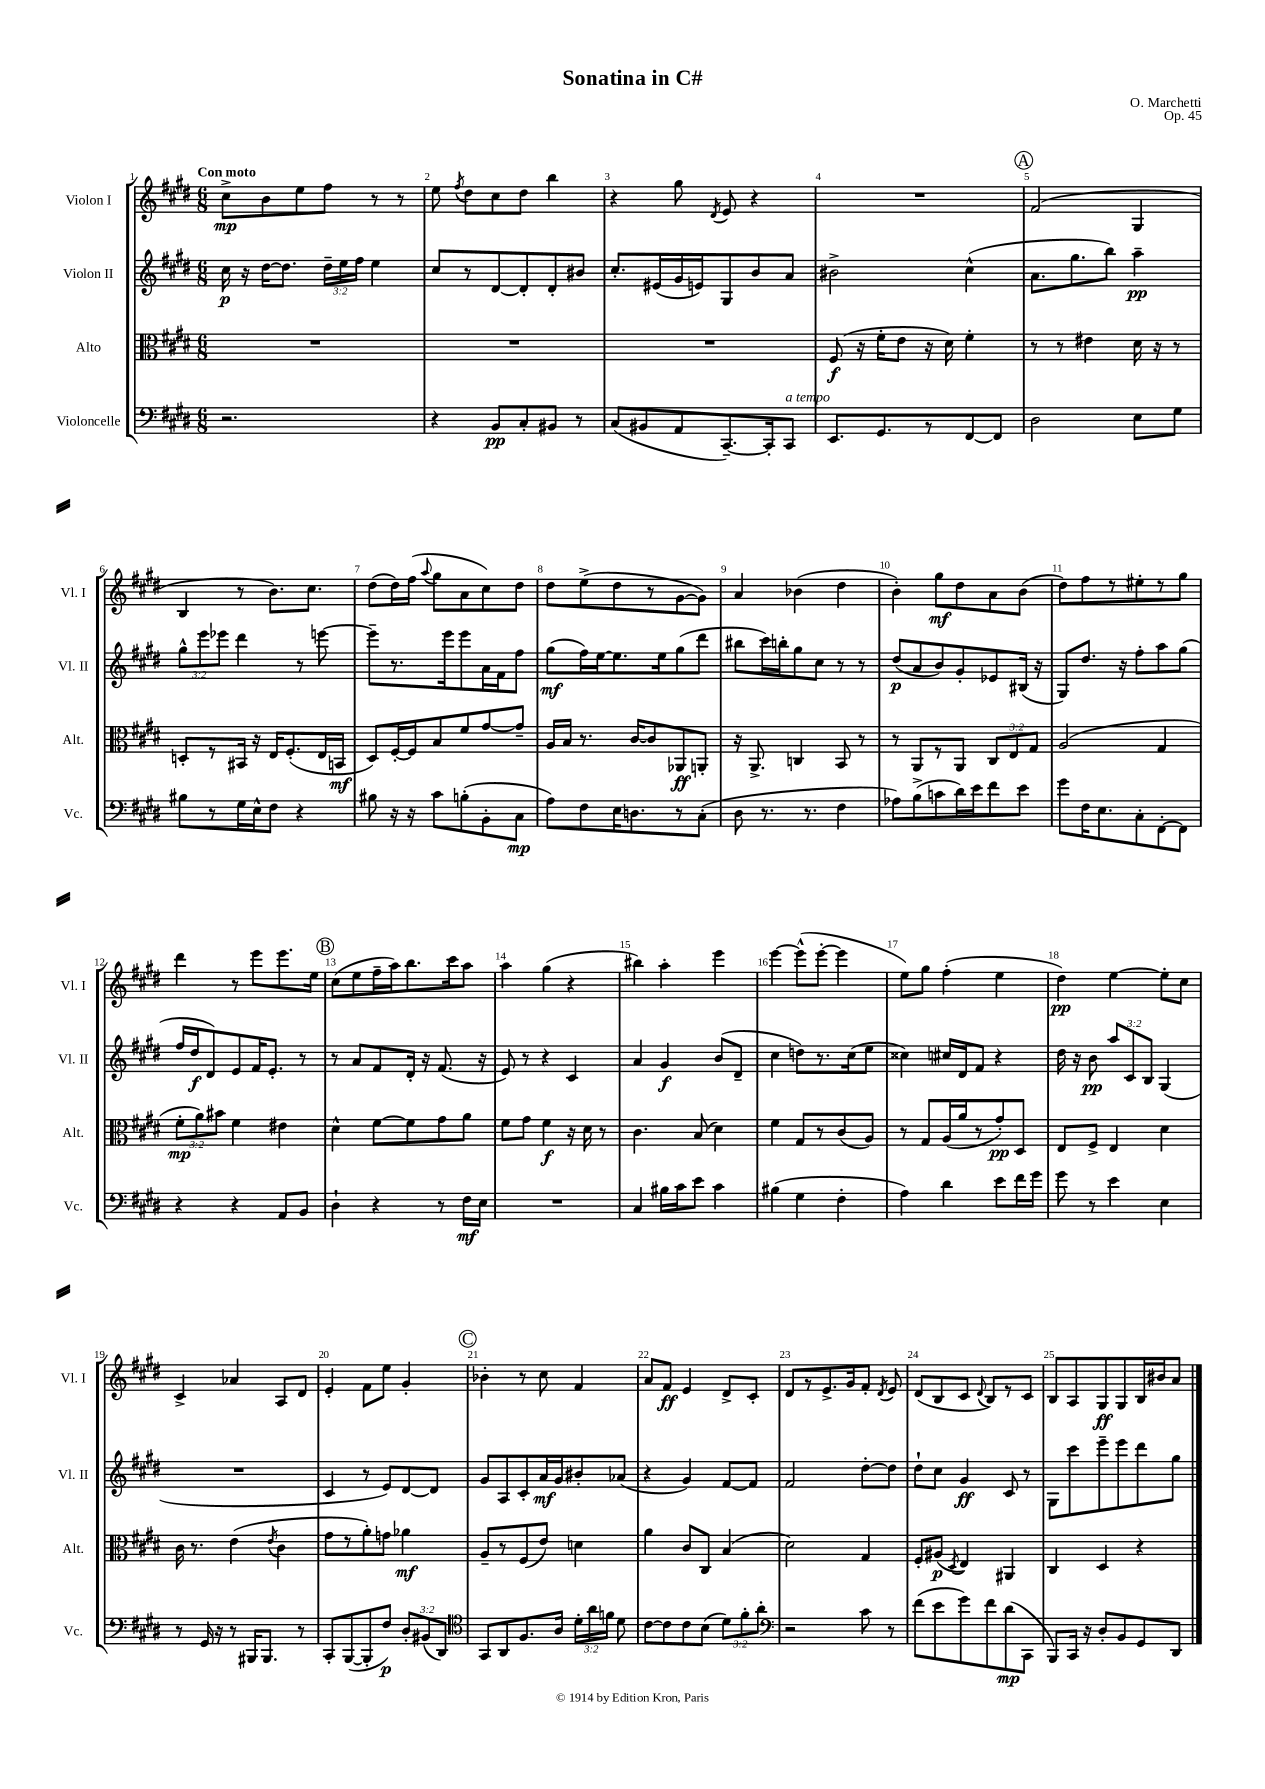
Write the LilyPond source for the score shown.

\header { title = "Sonatina in C#" composer = "O. Marchetti" opus = "Op. 45" }
<<
\new StaffGroup <<
\new Staff = "s0" \with { instrumentName = "Violon I" shortInstrumentName = "Vl. I" } {
    \clef treble \key e \major \numericTimeSignature \time 6/8 \tempo "Con moto"
    \autoBeamOff cis''8[->\mp b'8 e''8 fis''8] r8 r8 |
    e''8 \acciaccatura { fis''8 } dis''8[ cis''8 dis''8] b''4 |
    r4 gis''8 \acciaccatura { dis'8 } e'8 r4 |
    R2. |
    \mark \markup { \circle "A" } fis'2( gis4 |
    b4 r8 b'8.[) cis''8.] |
    dis''8[( dis''16) fis''16]( \appoggiatura { a''8 } gis''8[ a'8 cis''8) dis''8] |
    dis''8[ e''8->( dis''8 r8 gis'8~ gis'8]) |
    a'4 bes'4( dis''4 |
    b'4-.) gis''8[\mf dis''8 a'8 b'8]( |
    dis''8[) fis''8 r8 eis''8-. r8 gis''8] |
    dis'''4 r8 e'''8[ e'''8. e''16] |
    \mark \markup { \circle "B" } cis''8[( e''8 fis''16-- a''16) b''8. cis'''16 a''8] |
    a''4 gis''4( r4 |
    bis''4) a''4-. e'''4 |
    e'''4~ e'''8[-^( e'''8]~-. e'''4 |
    e''8[) gis''8] fis''4-.( e''4 |
    dis''4\pp) e''4~ e''8[-. cis''8] |
    cis'4-> aes'4 a8[ dis'8] |
    e'4-. fis'8[ e''8] gis'4-. |
    \mark \markup { \circle "C" } bes'4-. r8 cis''8 fis'4 |
    a'8[ fis'8]\ff e'4 dis'8[-> cis'8]-. |
    dis'8[ r8 e'8.-> gis'16 fis'8]-. \acciaccatura { dis'8 } e'8 |
    dis'8[( b8 cis'8] \appoggiatura { dis'8 } b8[) r8 cis'8] |
    b8[ a8 gis8\ff gis8 b16 bis'16 a'8] \bar "|." |
}
\new Staff = "s1" \with { instrumentName = "Violon II" shortInstrumentName = "Vl. II" } {
    \clef treble \key e \major \numericTimeSignature \time 6/8 \override Staff.TupletNumber.text = #tuplet-number::calc-fraction-text
    \autoBeamOff cis''16\p r16 dis''16[~ dis''8.] \tuplet 3/2 { dis''16[-- e''16 fis''16] } e''4 |
    cis''8[ r8 dis'8~ dis'8-. dis'8-. bis'8] |
    cis''8.[-. eis'16( gis'16 e'16) gis8 b'8 a'8] |
    bis'2-> cis''4-^( |
    \mark \markup { \circle "A" } a'8.[ gis''8. b''8]) a''4--\pp |
    \tuplet 3/2 { gis''8[-^ e'''8 ees'''8] } dis'''4 r8 e'''8~ |
    e'''8[-- r8. e'''16 e'''8 a'16 fis'16 fis''8] |
    gis''8[\mf( fis''16) e''16~ e''8. e''16 gis''8( dis'''8] |
    bis''8[ cis'''16) b''16-. gis''8 cis''8] r8 r8 |
    dis''8[\p( a'8 b'8) gis'8-. ees'8 bis16]( r16 |
    gis8[) dis''8.] r16 fis''8[-. a''8 gis''8]( |
    fis''16[ dis''16\f dis'8) e'8 fis'16 e'8.]-. r8 |
    \mark \markup { \circle "B" } r8 a'8[ fis'8 dis'16]-. r16 fis'8.( r16 |
    e'8) r8 r4 cis'4 |
    a'4 gis'4\f b'8[( dis'8]-- |
    cis''4 d''8[) r8. cis''16( e''8] |
    cisis''4) cis''16[ dis'16 fis'8] r4 |
    dis''16 r16 b'8\pp \tuplet 3/2 { a''8[ cis'8 b8] } gis4( |
    R2. |
    cis'4 r8 e'8[) dis'8~ dis'8] |
    \mark \markup { \circle "C" } gis'8[ a8 cis'8-. a'16\mf gis'16 bis'8-. aes'8]( |
    r4 gis'4) fis'8[~ fis'8] |
    fis'2 dis''8[~-. dis''8] |
    dis''8[-! cis''8] gis'4\ff cis'8 r8 |
    gis8[ cis'''8 e'''8-- e'''8 dis'''8 gis''8] \bar "|." |
}
\new Staff = "s2" \with { instrumentName = "Alto" shortInstrumentName = "Alt." } {
    \clef alto \key e \major \numericTimeSignature \time 6/8 \override Staff.TupletNumber.text = #tuplet-number::calc-fraction-text
    \autoBeamOff R2. |
    R2. |
    R2. |
    fis8\f( r16 fis'16[-. e'8] r16 dis'16) fis'4-. |
    \mark \markup { \circle "A" } r8 r8 eis'4 dis'16 r16 r8 |
    d8[-. r8 bis,16] r16 e16[ fis8.-.( e16 b,16]\mf |
    dis8[) fis16~-. fis16 b8 fis'8 gis'8~ gis'8]-- |
    a16[ b16] r8. cis'16[~ cis'8 aes,8\ff a,8]-. |
    r16 a,8.-> c4 b,8 r8 |
    r8 a,8[ r8 a,8] \tuplet 3/2 { cis8[ e8 gis8] } |
    a2( gis4 |
    \tuplet 3/2 { fis'8[-.\mp a'8) bis'8] } fis'4 eis'4 |
    \mark \markup { \circle "B" } dis'4-^ fis'8[~ fis'8 gis'8 a'8] |
    fis'8[ gis'8] fis'4\f r16 dis'16 r8 |
    cis'4. b8( dis'4) |
    fis'4 gis8[ r8 cis'8( a8]) |
    r8 gis8[ a16( a'16 r8 gis'8-.\pp) dis8] |
    e8[ fis8]-> e4 dis'4 |
    cis'16 r8. e'4( \acciaccatura { e'8 } cis'4 |
    gis'8[ r8 a'8-.) g'8] aes'4\mf |
    \mark \markup { \circle "C" } a8[-- r8 fis8( e'8]) d'4 |
    a'4 cis'8[ cis8] b4( |
    dis'2) gis4 |
    fis8[-. ais8]\p( \acciaccatura { dis8 } e4) ais,4 |
    cis4 dis4 r4 \bar "|." |
}
\new Staff = "s3" \with { instrumentName = "Violoncelle" shortInstrumentName = "Vc." } {
    \clef bass \key e \major \numericTimeSignature \time 6/8 \override Staff.TupletNumber.text = #tuplet-number::calc-fraction-text
    \autoBeamOff r2. |
    r4 b,8[\pp cis8-. bis,8] r8 |
    cis8[( bis,8 a,8 cis,8.~--) cis,16-. cis,8]^\markup { \italic "a tempo" } |
    e,8.[ gis,8. r8 fis,8~ fis,8] |
    \mark \markup { \circle "A" } dis2 e8[ gis8] |
    bis8[ r8 gis16 e16-^ fis8] r4 |
    bis8 r16 r16 cis'8[ b8-.( b,8-. cis8]\mp |
    a8[) fis8 e16 d8. r8 cis8]-.( |
    dis8 r8. r8. fis4 |
    aes8[) b8->( c'8 dis'16) e'16 fis'8 e'8] |
    gis'8[ fis16 e8. cis8-. fis,8~-. fis,8] |
    r4 r4 a,8[ b,8] |
    \mark \markup { \circle "B" } dis4-! r4 r8 fis16[\mf e16] |
    R2. |
    cis4 bis16[ cis'16 e'8] cis'4 |
    bis4( gis4 fis4-. |
    a4) dis'4 e'8[ fis'16 gis'16] |
    gis'8 r8 e'4 e4 |
    r8 gis,16 r16 r8 bis,,16[ bis,,8.] r8 |
    cis,8[-. b,,8~( b,,8-. fis8]\p) \tuplet 3/2 { dis8[-. bis,8( dis,8]) } |
    \mark \markup { \circle "C" } \clef tenor gis,8[ a,8 fis8. a16] \tuplet 3/2 { dis'16[-. a'16 f'16] } dis'8 |
    cis'8[~ cis'8 cis'8 b8]( \tuplet 3/2 { dis'8[) fis'8-. a'8]-. } |
    \clef bass r2 cis'8 r8 |
    fis'8[( e'8 gis'8) fis'8 dis'8\mp( cis,8] |
    b,,8[) cis,16] r16 dis8[-. b,8 gis,8 dis,8] \bar "|." |
}
>>
>>
\layout { \context { \Score \override BarNumber.break-visibility = ##(#f #t #t) barNumberVisibility = #all-bar-numbers-visible } }
